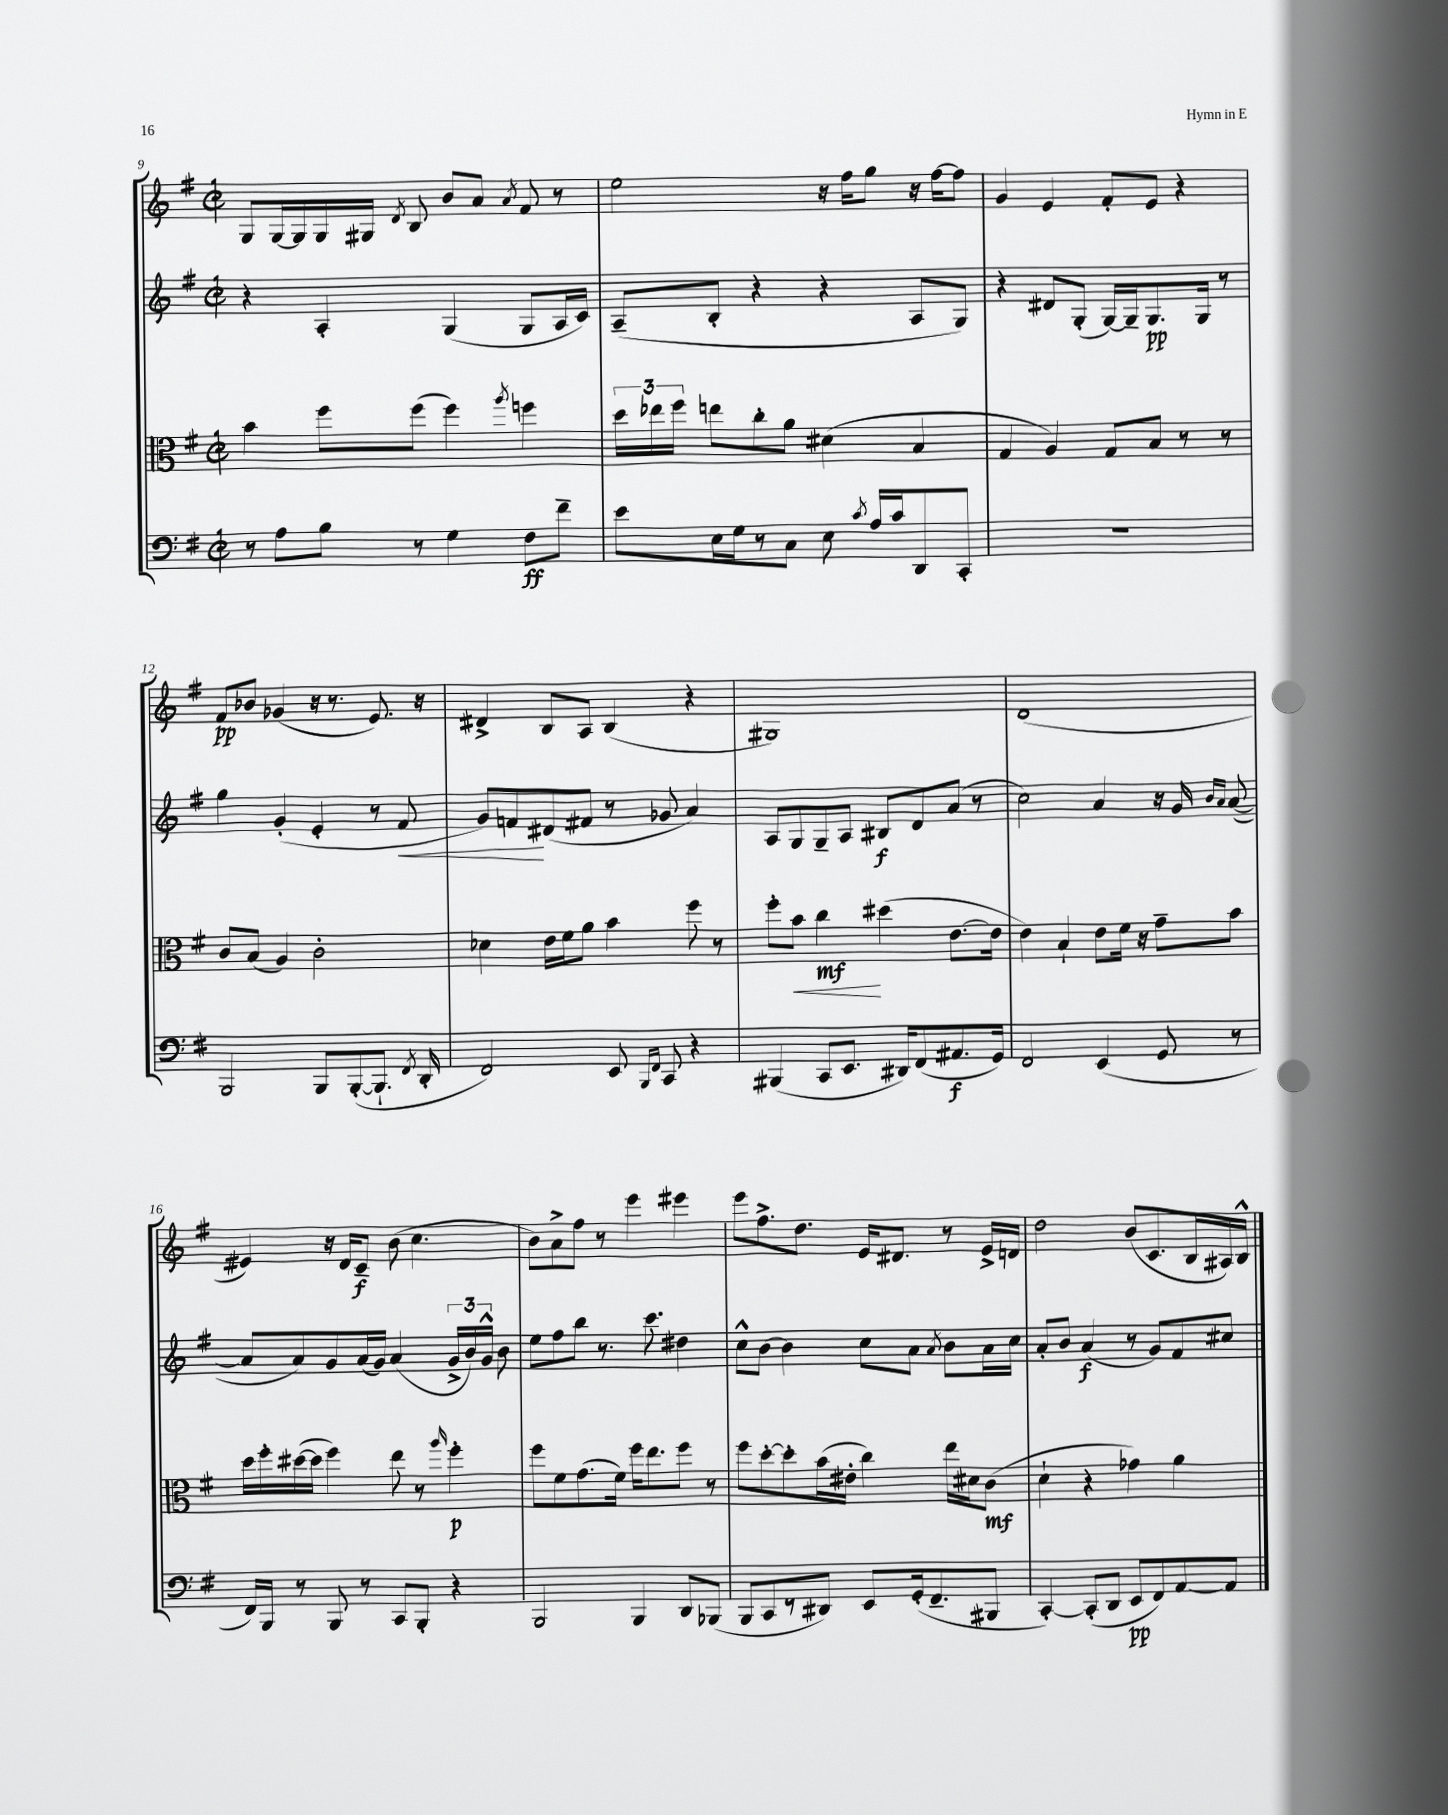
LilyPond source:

<<
\new StaffGroup <<
\new Staff = "s0" {
    \clef treble \key g \major \defaultTimeSignature \time 2/2
    \autoBeamOff g8[ g16~ g16 g16 gis16] \acciaccatura { d'8 } b8 b'8[ a'8] \acciaccatura { a'8 } fis'8 r8 |
    e''2 r16 fis''16[ g''8] r16 fis''16[~ fis''8] |
    g'4 e'4 fis'8[-. e'8] r4 |
    fis'8[\pp bes'8] ges'4( r16 r8. e'8.) r16 |
    dis'4-> b8[ a8] b4( r4 |
    gis1) |
    d'1( |
    eis'4) r16 d'16[ c'8]--\f b'8( c''4. |
    b'8[) a'8-> fis''8] r8 e'''4 eis'''4 |
    e'''8[ fis''8.-> d''8.] e'16[ dis'8.] r8 e'16[-> d'16] |
    d''2 b'8[( c'8. b16 ais16) b16]-^ \bar "|." |
}
\new Staff = "s1" {
    \clef treble \key g \major \defaultTimeSignature \time 2/2
    \autoBeamOff r4 a4-. g4( g8[ a16 c'16]) |
    a8[--( b8]-. r4 r4 a8[ g8]) |
    r4 dis'8[ g8]-.( g16[~) g16-- g8.\pp g16] r8 |
    g''4 g'4-.( e'4-. r8 fis'8\< |
    g'8[) f'8\! dis'8( fis'8] r8 ges'8 a'4) |
    a8[ g8 g8-- a8] bis8[\f d'8 a'8]( r8 |
    c''2) a'4 r16 g'16 \grace { b'16[ a'16] } a'8~( |
    a'8[ a'8) g'8 a'16( g'16]) a'4( \tuplet 3/2 { g'16[-> b'16) g'16]-^ } b'8 |
    e''8[ fis''8 b''8] r8. c'''8. dis''4 |
    c''8[-^ b'8]~ b'4 c''8[ a'8] \acciaccatura { a'8 } b'8[ a'16 c''16] |
    a'8[-. b'8] a'4\f( r8 g'8[) fis'8 cis''8] \bar "|." |
}
\new Staff = "s2" {
    \clef alto \key g \major \defaultTimeSignature \time 2/2
    \autoBeamOff b'4 fis''8[ fis''8]( fis''4) \acciaccatura { a''8 } f''4 |
    \tuplet 3/2 { d''16[ ees''16 fis''16] } e''8[ c''8-. a'8] dis'4( b4 |
    g4 a4) g8[ b8] r8 r8 |
    c'8[ b8]( a4) c'2-. |
    des'4 e'16[ fis'16 a'8] b'4 fis''8 r8 |
    fis''8[-. b'8]\< c''4\mf\! dis''4( e'8.[~ e'16] |
    e'4) b4-! e'8[ fis'16] r16 g'8[-- b'8] |
    d''16[ fis''16-. dis''16~( dis''16] fis''4) e''8 r8 \grace { a''16 } fis''4-.\p |
    fis''8[ fis'8 g'8.( fis'16]) fis''16[ e''8. fis''8] r8 |
    fis''8[ d''8~-. d''8-. b'16( eis'16]-. c''4) e''16[ dis'16 c'8]\mf( |
    d'4-! r4 ges'4) a'4 \bar "|." |
}
\new Staff = "s3" {
    \clef bass \key g \major \defaultTimeSignature \time 2/2
    \autoBeamOff r8 a8[ b8] r8 g4 fis8[\ff fis'8]-- |
    e'8[ e16 g16 r8 c8] e8 \acciaccatura { c'8 } a16[ c'16 d,8 c,8]-. |
    R1 |
    b,,2 b,,8[ b,,8~-.( b,,8.]-! \acciaccatura { fis,8 } d,16-. |
    fis,2) e,8 \grace { b,,16[ fis,16] } c,8 r4 |
    bis,,4( c,8[ e,8.] dis,16[) fis,8( ais,8.\f g,16]) |
    fis,2 e,4( g,8 r8 |
    fis,16[) b,,16] r8 b,,8 r8 c,8[ b,,8]-. r4 |
    b,,2 b,,4 d,8[ bes,,8]( |
    b,,8[ c,8 r8 dis,8]) e,8[ g,16-.( fis,8.-- bis,,8] |
    c,4~-.) c,8[-.( d,8] e,8[\pp fis,8) a,8~ a,8] \bar "|." |
}
>>
>>
\layout { \context { \Score currentBarNumber = #9 } }
